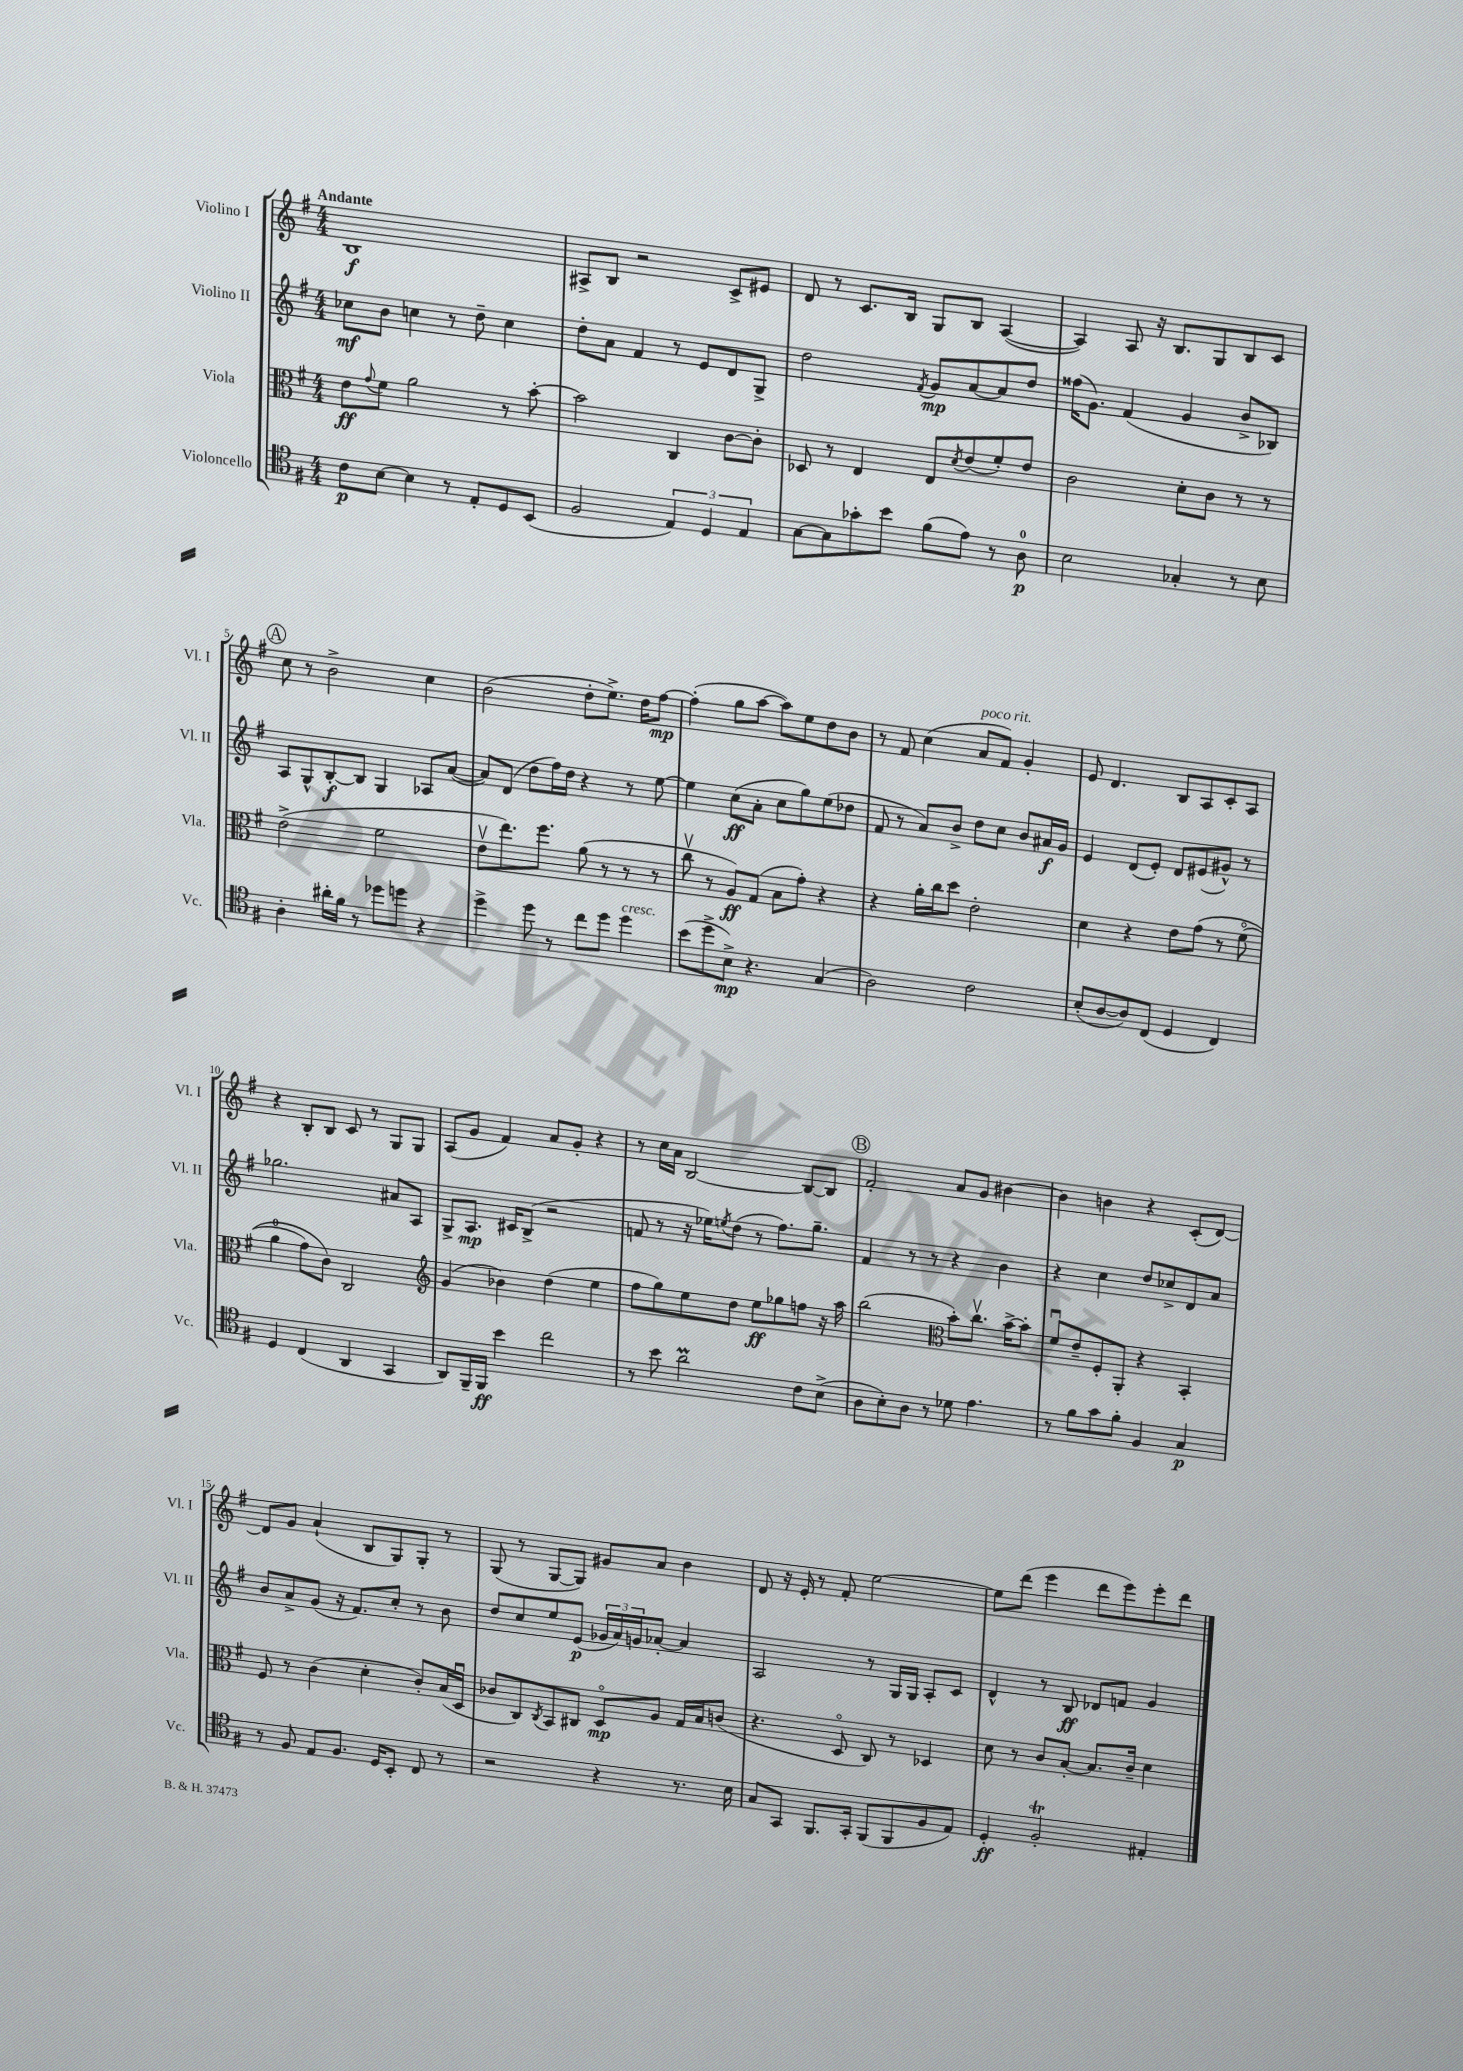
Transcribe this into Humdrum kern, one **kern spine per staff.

**kern	**dynam	**kern	**dynam	**kern	**dynam	**kern	**dynam
*part4	*part4	*part3	*part3	*part2	*part2	*part1	*part1
*staff4	*staff4	*staff3	*staff3	*staff2	*staff2	*staff1	*staff1
*I"Violoncello	*	*I"Viola	*	*I"Violino II	*	*I"Violino I	*
*I'Vc.	*	*I'Vla.	*	*I'Vl. II	*	*I'Vl. I	*
*clefC4	*	*clefC3	*	*clefG2	*	*clefG2	*
*k[f#]	*	*k[f#]	*	*k[f#]	*	*k[f#]	*
*M4/4	*	*M4/4	*	*M4/4	*	*M4/4	*
=1	=1	=1	=1	=1	=1	=1	=1
!	!	!	!	!	!	!LO:TX:a:B:t=Andante	!
8c\L	p	8e\L	ff	8cc-X\L	mf	1B	f
.	.	8qqg/	.	.	.	.	.
[8B\J	.	8f#\J	.	8b\J	.	.	.
4B\]	.	2a\	.	4ccn\	.	.	.
8r	.	.	.	8r	.	.	.
8E'/L	.	.	.	8dd~\	.	.	.
8D/	.	8r	.	4cc\	.	.	.
(8BB/J	.	[8b'\	.	.	.	.	.
=2	=2	=2	=2	=2	=2	=2	=2
2F#/	.	2b\]	.	8dd'\L	.	8A#X^/L	.
.	.	.	.	8a\J	.	8B/J	.
.	.	.	.	4f#/	.	2r	.
6E/)	.	4C/	.	8r	.	.	.
.	.	.	.	8e/L	.	.	.
6D/	.	.	.	.	.	.	.
.	.	[8c\L	.	8d/	.	8c^/L	.
6E/	.	.	.	.	.	.	.
.	.	8c'\J]	.	8G^/J	.	8e#X/J	.
=3	=3	=3	=3	=3	=3	=3	=3
[8G\L	.	8D-X/	.	2dd\	.	8d/	.
8G\]	.	8r	.	.	.	8r	.
8g-X'\	.	4E/	.	.	.	8.c/L	.
8b\J	.	.	.	.	.	.	.
.	.	.	.	.	.	16B/Jk	.
.	.	.	.	8qf#/	.	.	.
(8f#\L	.	8E/L	.	8g/L	mp	8G/L	.
.	.	8qd/	.	.	.	.	.
8e\J)	.	(8e/	.	[8a/	.	8B/J	.
8r	.	8f#'/)	.	8a/]	.	([4A/	.
8A\	p	8e/J	.	8dd/J	.	.	.
=4	=4	=4	=4	=4	=4	=4	=4
2B\	.	2c\	.	(16ff##X\KL	.	4A/])	.
.	.	.	.	8.g\J)	.	.	.
.	.	.	.	(4f#/	.	8A/	.
.	.	.	.	.	.	16r	.
.	.	.	.	.	.	8.B/L	.
4G-X'/	.	8d'\L	.	4g/	.	.	.
.	.	8c\J	.	.	.	8G/	.
8r	.	8r	.	8b^/L	.	8B/	.
8B\	.	8r	.	8B-X/J)	.	8c/J	.
!!LO:LB:g=z
!!LO:REH:place=s1:t=A
=5	=5	=5	=5	=5	=5	=5	=5
4A'\	.	(2e^\	.	8A/L	.	8cc\	.
.	.	.	.	8G^^/	.	8r	.
16a#X'\LL	.	.	.	[8B'/	f	2b^\	.
16f#\JJ	.	.	.	.	.	.	.
8r	.	.	.	8B/J]	.	.	.
8dd-X\L	.	2f#\	.	4G/	.	.	.
8ddn\J	.	.	.	.	.	.	.
4r	.	.	.	8A-X/L	.	4cc\	.
.	.	.	.	([8a/J	.	.	.
=6	=6	=6	=6	=6	=6	=6	=6
4dd^\	.	8ev\L	.	8a/L])	.	(2b\	.
.	.	8.ee\)	.	(8d/J	.	.	.
8dd\	.	.	.	8dd\L	.	.	.
.	.	8.ff#\J	.	.	.	.	.
8r	.	.	.	16ff#\L)	.	.	.
.	.	.	.	16dd\JJ	.	.	.
8cc\L	.	(8a\	.	4r	.	8dd'\L	.
8dd\J	.	8r	.	.	.	8.ee^\J)	.
!LO:TX:a:i:t=cresc.	!	!	!	!	!	!	!
4dd\	.	8r	.	8r	.	.	.
.	.	.	.	.	.	16dd\KL	.
.	.	8r	.	[8ee\	.	[8ff#\J	mp
=7	=7	=7	=7	=7	=7	=7	=7
(8b\L	.	8ccv\	.	4ee\]	.	(4ff#'\]	.
8dd^\	.	8r	.	.	.	.	.
8B^\J)	mp	8A/L)	ff	(8cc\L	ff	8gg\L	.
4.r	.	(8G/J	.	8a'\J	.	[8aa\J	.
.	.	8B\L	.	8cc\L	.	8aa\L])	.
.	.	8g'\J)	.	8gg\)	.	8ee\	.
(4G/	.	4r	.	(8ee\	.	8dd\	.
.	.	.	.	8dd-X\J	.	8b\J	.
=8	=8	=8	=8	=8	=8	=8	=8
2A\)	.	4r	.	8f#/	.	8r	.
.	.	.	.	8r	.	8f#/	.
.	.	16a'\LL	.	8a/L)	.	(4cc\	.
.	.	16cc\J	.	.	.	.	.
.	.	8dd\J	.	8b^/J	.	.	.
!	!	!	!	!	!	!LO:TX:a:i:t=poco rit.	!
2c\	.	2e'\	.	8dd\L	.	8a/L	.
.	.	.	.	8cc\J	.	8f#/J)	.
.	.	.	.	8b/L	.	4g'/	.
.	.	.	.	16a#X/L	f	.	.
.	.	.	.	16g/JJ	.	.	.
=9	=9	=9	=9	=9	=9	=9	=9
(8B'/L	.	4d\	.	4e/	.	8e/	.
[8A/	.	.	.	.	.	4.d/	.
8A/])	.	4r	.	(8d/L	.	.	.
(8C/J	.	.	.	8e'/J)	.	.	.
4D/	.	8e\L	.	8d/L	.	8B/L	.
.	.	(8g\J	.	(8e#X/	.	8A/	.
4C/)	.	8r	.	8g#X^^/J)	.	8c'/	.
.	.	(8f#\	.	8r	.	8A/J	.
!!LO:LB:g=z
=10	=10	=10	=10	=10	=10	=10	=10
4D/	.	4a\	.	2.gg-X\	.	4r	.
(4C/	.	8g\L)	.	.	.	8B'/L	.
.	.	8c\J)	.	.	.	8B/J	.
4AA/	.	2C/	.	.	.	8c/	.
.	.	.	.	.	.	8r	.
4GG/	.	.	.	8a#X/L	.	8G/L	.
.	.	.	.	8A/J	.	8G/J	.
=11	=11	=11	=11	=11	=11	=11	=11
*	*	*clefG2	*	*	*	*	*
8AA/L)	.	(4g/	.	8G^/L	.	(8A/L	.
16FF#~/L	.	.	.	8.A/J	mp	8g/J	.
16FF#/JJ	ff	.	.	.	.	.	.
4b\	.	4b-X\)	.	.	.	4f#/)	.
.	.	.	.	16c#X/KL	.	.	.
.	.	.	.	(8B^/J	.	.	.
2cc\	.	(4dd\	.	2r	.	8a/L	.
.	.	.	.	.	.	8g'/J	.
.	.	4ee\	.	.	.	4r	.
=12	=12	=12	=12	=12	=12	=12	=12
8r	.	8ff#\L	.	8fn/	.	8r	.
8b\	.	8gg\)	.	8r	.	16cc\LL	.
.	.	.	.	.	.	16a\JJ	.
2aM\	.	8ee\	.	16r	.	[2B/	.
.	.	.	.	16ee-X\KL)	.	.	.
.	.	.	.	8qeen/	.	.	.
.	.	8dd\J	.	(8dd\J	.	.	.
.	.	8ee\L	ff	8r	.	.	.
.	.	8gg-X\	.	8.ff#\L)	.	.	.
8c\L	.	8ffn\J	.	.	.	8B/L_	.
.	.	.	.	8.gg~\J	.	.	.
(8B^\J	.	16r	.	.	.	8B/J]	.
.	.	16aa\	.	.	.	.	.
!!LO:REH:place=s1:t=B
=13	=13	=13	=13	=13	=13	=13	=13
8A\L	.	(2bb\	.	4f#/	.	2f#'/	.
8B'\)	.	.	.	.	.	.	.
8A\J	.	.	.	8r	.	.	.
8r	.	.	.	8r	.	.	.
*	*	*clefC3	*	*	*	*	*
8d-X\	.	8b'\L)	.	4r	.	8a/L	.
4.e\	.	8.ccv\J	.	.	.	8g/J	.
.	.	.	.	4b\	.	[4b#X\	.
.	.	[16b^\KL	.	.	.	.	.
.	.	8b'\J]	.	.	.	.	.
=14	=14	=14	=14	=14	=14	=14	=14
8r	.	8f#u/L	.	4r	.	4b#\]	.
8f#\L	.	8e~/	.	.	.	.	.
8g\	.	8F#'/	.	4cc\	.	4bn\	.
8f#'\J	.	8AA'/J	.	.	.	.	.
4F#/	.	4r	.	8dd/L	.	4r	.
.	.	.	.	8cc-X^/	.	.	.
4G/	p	4BB'/	.	8d/	.	(8c'/L	.
.	.	.	.	8a/J	.	[8d/J)	.
!!LO:LB:g=z
=15	=15	=15	=15	=15	=15	=15	=15
8r	.	8F#/	.	8b/L	.	8d/L]	.
8F#/	.	8r	.	8a^/	.	8g/J	.
8E/L	.	(4c\	.	(8g/J	.	(4a`/	.
8.F#/J	.	.	.	16r	.	.	.
.	.	.	.	8.f#/L)	.	.	.
.	.	4d'\	.	.	.	8B/L	.
16D/KL	.	.	.	.	.	.	.
8BB'/J	.	.	.	8cc'/J	.	8G/)	.
8C/	.	8c'/L)	.	8r	.	8G'/J	.
8r	.	(16B/L	.	8b\	.	8r	.
.	.	16Du/JJ	.	.	.	.	.
=16	=16	=16	=16	=16	=16	=16	=16
2r	.	8c-X/L	.	8dd/L	.	(8G/	.
.	.	8C/)	.	8cc/	.	8r	.
.	.	8qC/	.	.	.	.	.
.	.	8BB/	.	8ee/	.	[8G/L	.
.	.	8C#X/J	.	(8e/J	p	8G/J])	.
4r	.	8D/L	mp	24g-X/LL	.	8g#X/L	.
.	.	.	.	24a/)	.	.	.
.	.	.	.	24gn/J	.	.	.
.	.	8A/J	.	[8a-X'/J	.	8a/J	.
8.r	.	16G/LL	.	4a-/]	.	4b\	.
.	.	16B/J	.	.	.	.	.
.	.	(8cn/J	.	.	.	.	.
16B\	.	.	.	.	.	.	.
=17	=17	=17	=17	=17	=17	=17	=17
8G/L	.	4.r	.	2A/	.	8d/	.
8GG/J	.	.	.	.	.	16r	.
.	.	.	.	.	.	16e'/	.
8.FF#/L	.	.	.	.	.	8r	.
.	.	8D/	.	.	.	8f#'/	.
16GG'/Jk	.	.	.	.	.	.	.
(8FF#/L	.	8C/)	.	8r	.	[2ee\	.
8FF#/	.	8r	.	16G/LL	.	.	.
.	.	.	.	16G/JJ	.	.	.
8F#/	.	4D-X/	.	8A'/L	.	.	.
8E/J)	.	.	.	8c/J	.	.	.
=18	=18	=18	=18	=18	=18	=18	=18
4D'/	ff	8d\	.	4d^^/	.	8ee\L]	.
.	.	8r	.	.	.	(8ddd\J	.
2F#t'/	.	8c/L	.	8r	.	4eee\	.
.	.	[8B'/J	.	8B/	ff	.	.
.	.	8.B/L]	.	8d-X/L	.	8ddd\L	.
.	.	.	.	8fn/J	.	8eee\)	.
.	.	16c~/Jk	.	.	.	.	.
4E#X'/	.	4d\	.	4g/	.	8eee'\	.
.	.	.	.	.	.	8ddd\J	.
==	==	==	==	==	==	==	==
*-	*-	*-	*-	*-	*-	*-	*-
